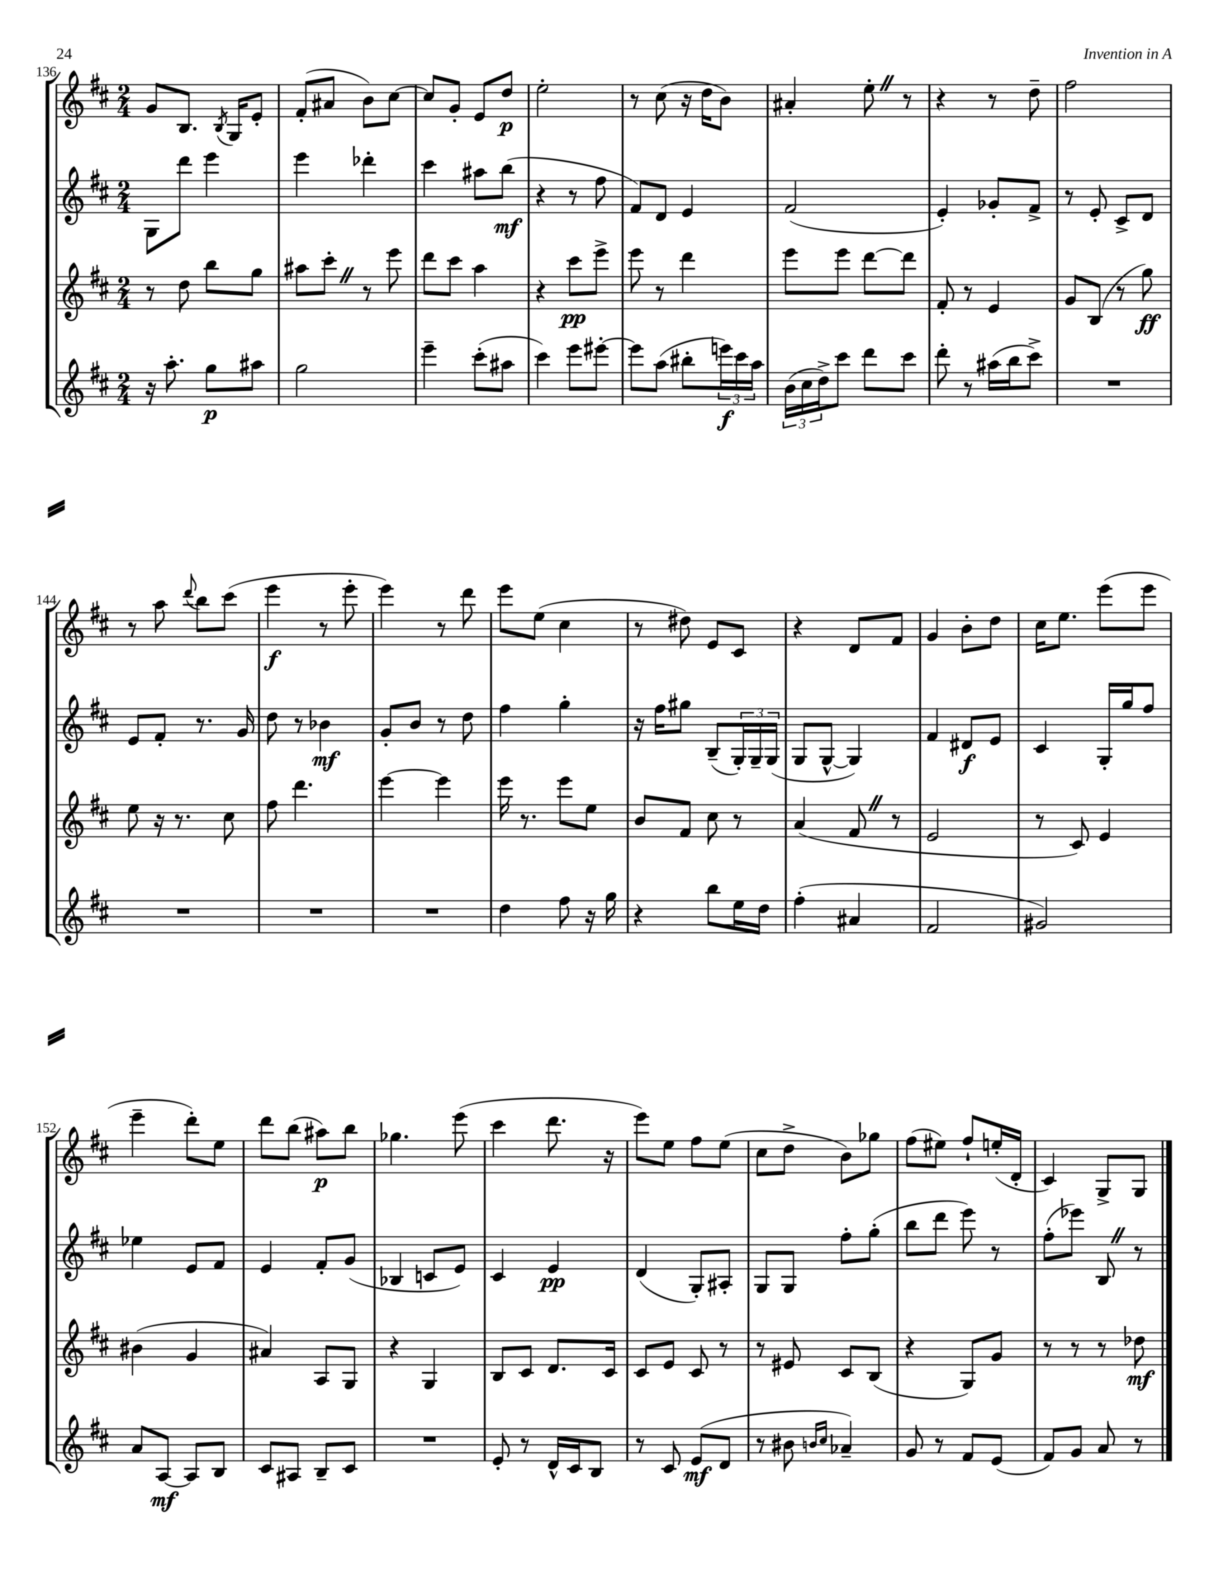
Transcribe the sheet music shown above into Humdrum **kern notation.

**kern	**kern	**kern	**kern
*staff4	*staff3	*staff2	*staff1
*clefG2	*clefG2	*clefG2	*clefG2
*k[f#c#]	*k[f#c#]	*k[f#c#]	*k[f#c#]
*M2/4	*M2/4	*M2/4	*M2/4
16r	8r	8G\L	8g/L
8.aa'\	.	.	.
.	8dd\	8ddd\J	8.B/J
8gg\L	8bb\L	4eee\	.
.	.	.	8qB/
.	.	.	16G/LK
8aa#\J	8gg\J	.	8e'/J
=	=	=	=
2gg\	8aa#\L	4eee\	(8f#'/L
.	8ccc#'\J	.	8a#/J
.	8r	4ddd-'\	8b\L)
.	8eee\	.	[8cc#\J
=	=	=	=
4eee~\	8ddd\L	4ccc#\	8cc#/]L
.	8ccc#\J	.	8g'/J
(8ccc#'\L	4aa\	8aa#\L	8e/L
8aa#\J	.	(8bb\J	8dd/J
=	=	=	=
4ccc#\)	4r	4r	2ee'\
8eee\L	8ccc#\L	8r	.
[8eee#'\J	8eee^\J	8ff#\	.
=	=	=	=
8eee#\]L	8eee\	8f#/L)	8r
(8aa\J	8r	8d/J	(8cc#\
8bb#'\L	4ddd\	4e/	16r
.	.	.	16dd\LK
24eee\L)	.	.	8b\J)
24ccc#\	.	.	.
24aa\JJ	.	.	.
=	=	=	=
(24b\LL	8eee\L	(2f#/	4a#'/
24cc#\	.	.	.
24dd^\J)	.	.	.
8ccc#\J	8eee\J	.	.
8ddd\L	[8ddd\L	.	8ee'\
8ccc#\J	8ddd\]J	.	8r
=	=	=	=
8ddd'\	8f#'/	4e'/)	4r
8r	8r	.	.
(16aa#\LL	4e/	8g-'/L	8r
16bb\J	.	.	.
8ccc#^\J)	.	8f#^/J	8dd~\
=	=	=	=
2r	8g/L	8r	2ff#\
.	(8B/J	8e'/	.
.	8r	8c#^/L	.
.	8gg\)	8d/J	.
=	=	=	=
2r	8ee\	8e/L	8r
.	16r	8f#'/J	8aa\
.	8.r	.	.
.	.	.	8qqddd/
.	.	8.r	8bb\L
.	8cc#\	.	(8ccc#\J
.	.	16g/	.
=	=	=	=
2r	8ff#\	8dd\	4eee\
.	4.ddd\	8r	.
.	.	4b-\	8r
.	.	.	8eee'\
=	=	=	=
2r	[4eee\	8g'/L	4eee\)
.	.	8b/J	.
.	4eee\]	8r	8r
.	.	8dd\	8ddd\
=	=	=	=
4dd\	16eee\	4ff#\	8eee\L
.	8.r	.	.
.	.	.	(8ee\J
8ff#\	8eee\L	4gg'\	4cc#\
16r	8ee\J	.	.
16gg\	.	.	.
=	=	=	=
4r	8b/L	16r	8r
.	.	16ff#\LK	.
.	8f#/J	8gg#\J	8dd#\)
8bb\L	8cc#\	(8B~/L	8e/L
16ee\L	8r	24G'/L)	8c#/J
.	.	24G~/	.
16dd\JJ	.	.	.
.	.	(24G/JJ	.
=	=	=	=
(4ff#'\	(4a/	8G/L	4r
.	.	[8G^^/J	.
4a#/	8f#/	4G/])	8d/L
.	8r	.	8f#/J
=	=	=	=
2f#/	2e/	4f#/	4g/
.	.	8d#/L	8b'\L
.	.	8e/J	8dd\J
=	=	=	=
2g#/)	8r	4c#/	16cc#\LK
.	.	.	8.ee\J
.	8c#/)	.	.
.	4e/	16G'/LL	(8eee\L
.	.	16gg/J	.
.	.	8ff#/J	8eee\J
=	=	=	=
8a/L	(4b#\	4ee-\	4eee~\
[8A/J	.	.	.
8A/]L	4g/	8e/L	8ddd'\L)
8B/J	.	8f#/J	8ee\J
=	=	=	=
8c#/L	4a#/)	4e/	8ddd\L
8A#/J	.	.	(8bb\J
8B~/L	8A/L	8f#'/L	8aa#\L)
8c#/J	8G/J	(8g/J	8bb\J
=	=	=	=
2r	4r	4B-/	4.gg-\
.	4G/	8c/L	.
.	.	8e/J)	(8eee\
=	=	=	=
8e'/	8B/L	4c#/	4ccc#\
8r	8c#/J	.	.
16d^^/LL	8.d/L	4e/	8.ddd\
16c#/J	.	.	.
8B/J	.	.	.
.	16c#/Jk	.	16r
=	=	=	=
8r	8c#/L	(4d/	8eee\L)
8c#/	8e/J	.	8ee\J
(8e/L	8c#/	8G'/L)	8ff#\L
8d/J	8r	8A#'/J	(8ee\J
=	=	=	=
8r	8r	8G/L	8cc#\L
8b#\	8e#/	8G/J	8dd^\J
16qqb/LL	.	.	.
16qqcc#/JJ	.	.	.
4a-~/)	8c#/L	8ff#'\L	8b\L)
.	(8B/J	(8gg'\J	8gg-\J
=	=	=	=
8g/	4r	8bb\L	(8ff#\L
8r	.	8ddd\J	8ee#\J)
8f#/L	8G/L)	8eee\)	8ff#`/L
(8e/J	8g/J	8r	(16ee'/L
.	.	.	16d'/JJ
=	=	=	=
8f#/L)	8r	(8ff#'\L	4c#/)
8g/J	8r	8eee-\J)	.
8a/	8r	8B/	8G^/L
8r	8dd-\	8r	8G/J
==	==	==	==
*-	*-	*-	*-
